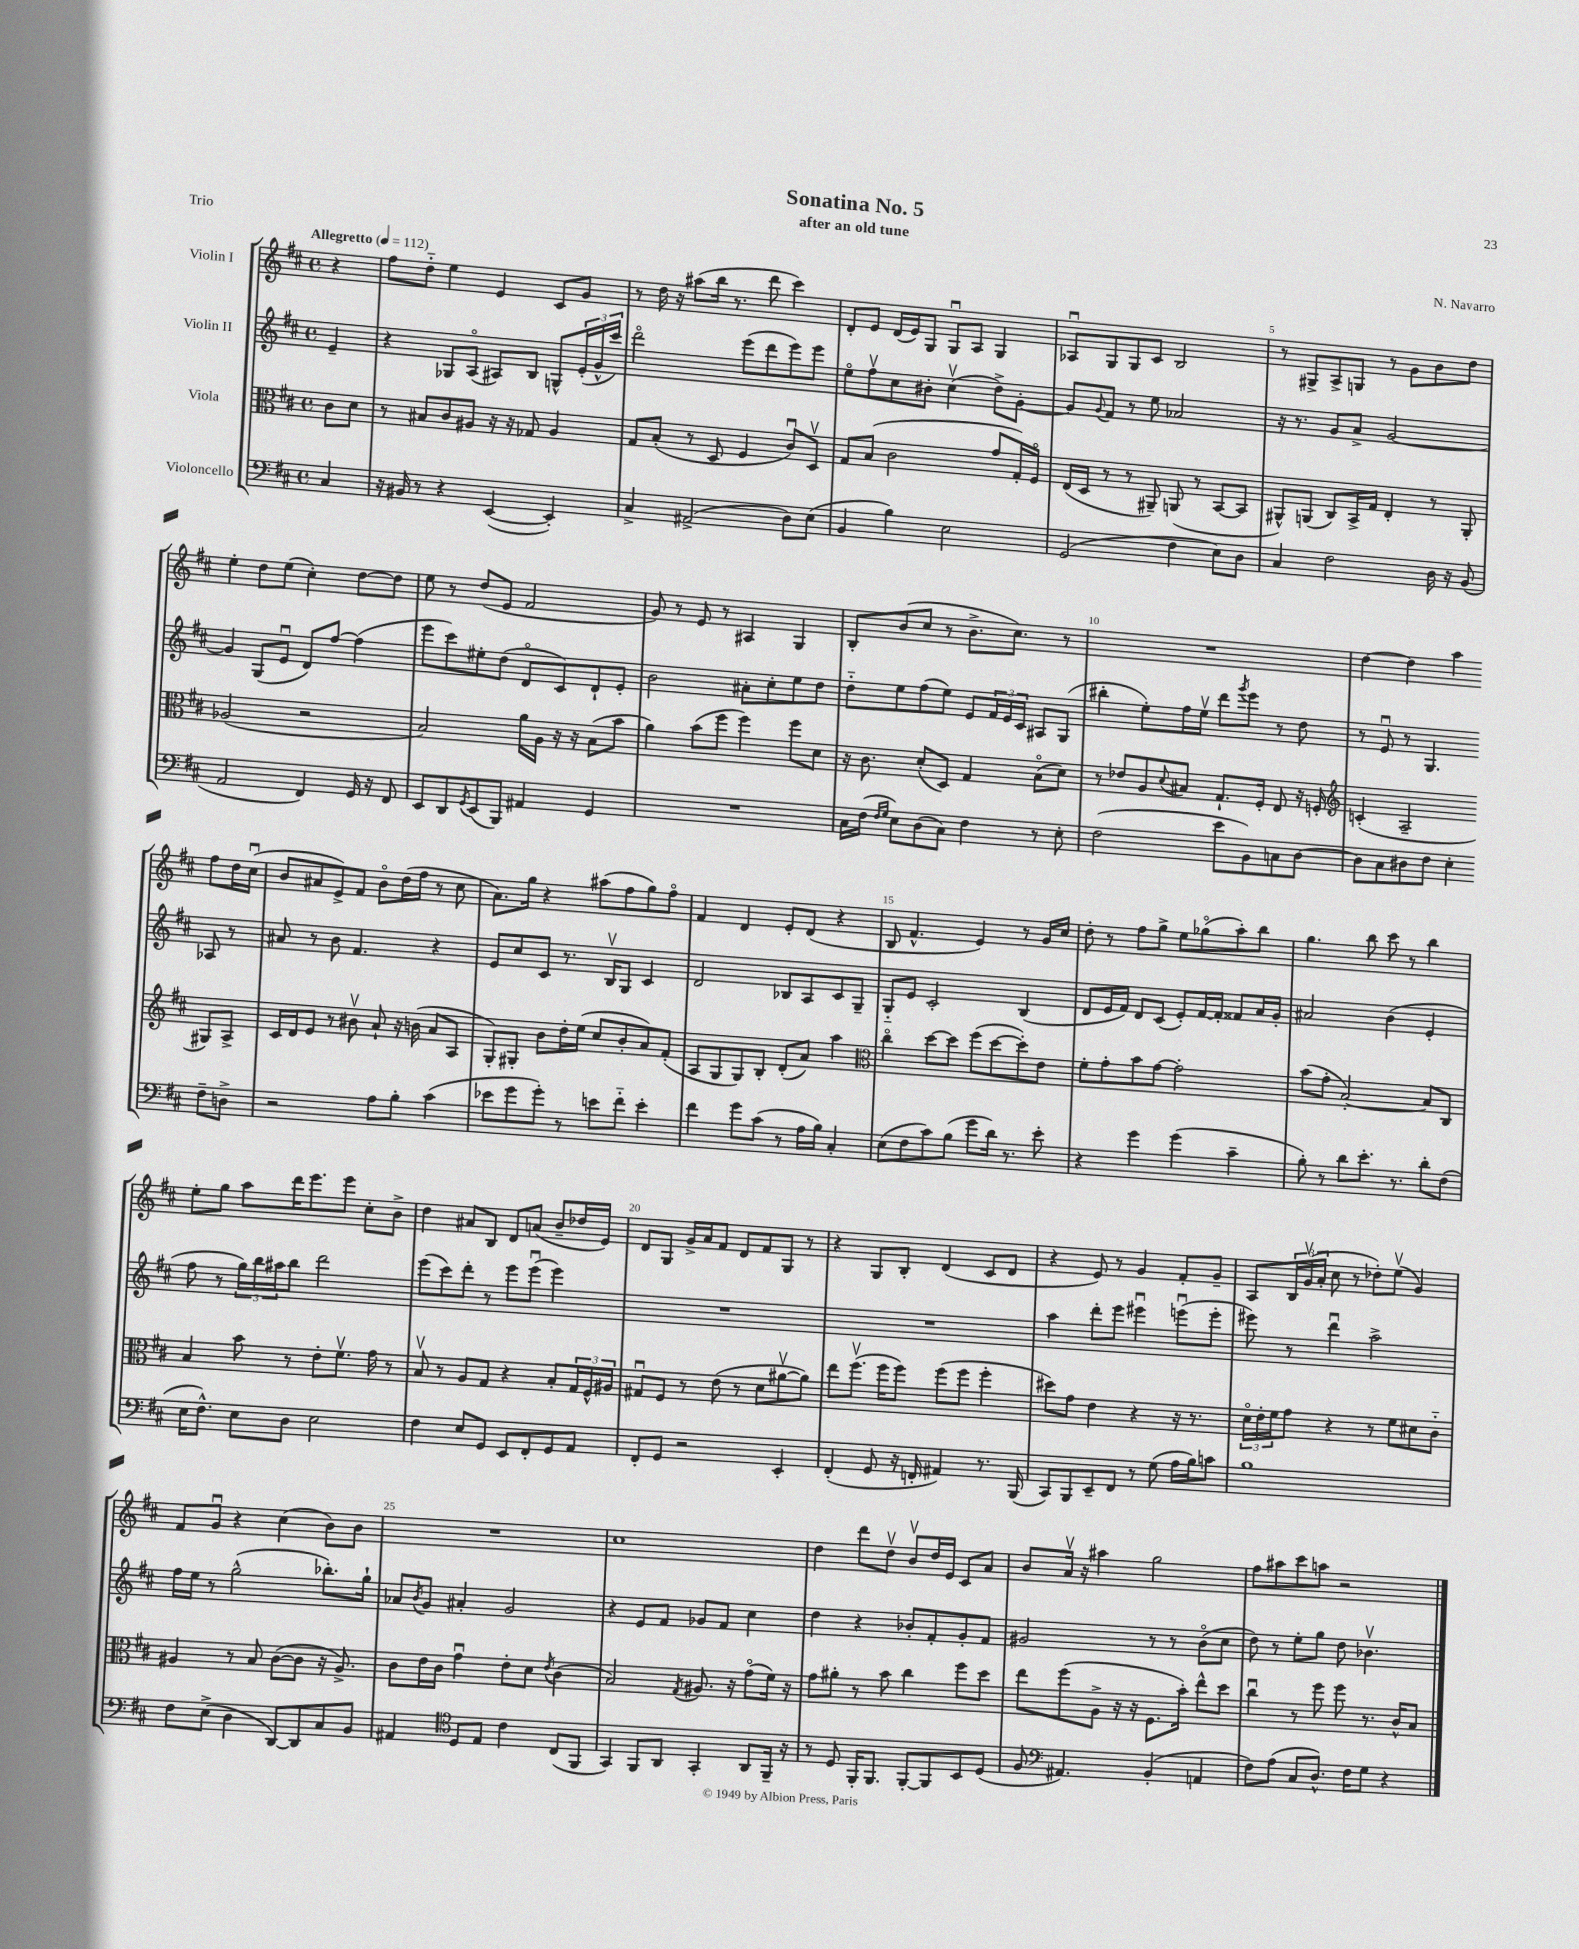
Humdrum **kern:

**kern	**kern	**kern	**kern
*staff4	*staff3	*staff2	*staff1
*clefF4	*clefC3	*clefG2	*clefG2
*k[f#c#]	*k[f#c#]	*k[f#c#]	*k[f#c#]
*M4/4	*M4/4	*M4/4	*M4/4
*met(c)	*met(c)	*met(c)	*met(c)
*MM112	*MM112	*MM112	*MM112
4C#/	8c#\L	4e~/	4r
.	8d\J	.	.
=	=	=	=
16r	8r	4r	8ff#\L
16BB#/	.	.	.
8r	8B#/L	.	8dd'~\J
4r	8c#/	8G-/L	4ee\
.	8A#/J	(8Ao/J	.
([4EE/	16r	8A#/L)	4e/
.	16r	.	.
.	8G-/	8B/J	.
4EE'/])	4A#/	8G^^/L	8c#/L
.	.	(24e'/L	8g/J
.	.	24g^^/	.
.	.	24ccc#/JJ)	.
=	=	=	=
4C#^/	8G/L	2dddo\	8r
.	(8B'/J	.	16dd\
.	.	.	16r
(2AA#^/	8r	.	(8aa#\L
.	8D/	.	16bb\Jk
.	.	.	8.r
.	4F#/	(8eee\L	.
.	.	8ddd\	8ddd\
8D\L)	8c#u/L)	8eee\)	4ccc#\)
(8E\J	8Dv/J	8eee\J	.
=	=	=	=
4BB/	8G/L	8eeo\L	8d'/L
.	(8B/J	8ff#v\	8e/J
4B\)	2c#\	8cc#\	(16d/LL
.	.	.	16e/J)
.	.	8b#'\J	8G/J
2E\	.	(4cc#v\	8Gu/L
.	.	.	8A/J
.	8g/L	8dd^\L)	4G/
.	16G'/L)	[8g'\J	.
.	16F#o/JJ	.	.
=	=	=	=
(2GG/	(16E/LL	8g/]L	8A-u/L
.	16D/JJ	.	.
.	.	8qqg/	.
.	8r	8f#/J	8G/
.	8r	8r	8G/
.	8AA#~/)	8ee\	8c#/J
4F#\	(8AA/	2a-/	2B/
.	8r	.	.
8E\L)	[8BB/L	.	.
8D\J	8BB/]J	.	.
=	=	=	=
4C#/	8AA#^^/L)	16r	8r
.	.	8.r	.
.	(8AA/J	.	8G#^/L
2F#\	8C#/L)	8g/L	8A^/
.	16BB^/L	8a^/J	8G/J
.	16G/JJ	.	.
.	4E'/	[2g/	8r
.	.	.	8g\L
16D\	8r	.	8b\
16r	.	.	.
(8BB/	8AA'/	.	8dd\J
=	=	=	=
2AA/	(2A-/	4g/]	4ee'\
.	.	(8G/L	8dd\L
.	.	8eu/J	(8ee\J
4FF#/)	2r	8d/L)	4cc#'\)
.	.	[8ff#/J	.
16GG/	.	(4ff#\]	[8dd\L
16r	.	.	.
8FF#/	.	.	8dd\]J
=	=	=	=
8EE/L	2B/)	8eee\L	8ee\
8DD/	.	8ccc#\)	8r
8qGG/	.	.	.
(8EE/	.	8ee#'\	(8dd/L
8BBB/J)	.	(8dd\J	8e/J
4AA#/	16a\LL	8do/L	2f#/
.	16A\JJ	.	.
.	16r	8c#/)	.
.	16r	.	.
4GG/	(8B\L	8d`/	.
.	8b\J	8e'/J	.
=	=	=	=
1r	4a\)	2b\	8g/)
.	.	.	8r
.	(8b\L	.	8e/
.	8ff#\J	.	8r
.	4ff#\)	8a#'\L	4A#/
.	.	8cc#'\	.
.	8ff#\L	8ee\	4G/
.	8d\J	8dd\J	.
=	=	=	=
16C#\LL	16r	8dd'~\L	8B'/L
(16F#\JJ	8.c#\	.	.
16qqF#/LL	.	.	.
16qqG/JJ	.	.	.
8E\L)	.	8ee\	(8b/
(8D\	(8d'/L	(8ff#\	8cc#/J
8C#\J)	8D/J)	8ee\J)	8r
4F#\	4G/	8e/L	8.b^\L
.	.	24f#/L	.
.	.	24e/	.
.	.	.	8.cc#\J)
.	.	24c#/JJ	.
8r	(8Bo\L	8A#/L	.
8E'\	8d\J)	(8G/J	8r
=	=	=	=
(2F#\	8r	4bb#'\	1r
.	8e-/L	.	.
.	8A/	8ee'\L)	.
.	8qqd/	.	.
.	8B#/J	16ff#\L	.
.	.	16eev\JJ	.
8e\L	8.G`/L	8ddd\L	.
.	.	8qggg/	.
8BB\)	.	8eee\J	.
.	16F#'/Jk	.	.
8C\	8E/	8r	.
[8D\J	16r	8dd\	.
.	16F'/	.	.
=	=	=	=
*	*clefG2	*	*
8D\]L	(4c'/	8r	[4dd\
8C#\	.	8eu/	.
8D#\	2A~/	8r	4dd\]
8F#\J	.	4.G/	.
4E'\	.	.	4aa\
8F#~\L	8G#/L)	8A-/	8ff#\L
8D^\J	8A^/J	8r	16dd\L
.	.	.	(16cc#u\JJ
=	=	=	=
2r	16c#/LL	8a#/	8b/L
.	16d/J	.	.
.	8e/J	8r	8a#/
.	8r	8b\	8e^/)
.	8b#v\	4.f#/	8f#/J
8A\L	8a`/	.	8bo\L
8B'\J	16r	.	(16dd\L
.	(16b\	.	16ff#\JJ
(4c#\	8a/L	4r	8r
.	8A/J	.	8cc#\
=	=	=	=
8e-\L	8G'/L)	8e/L	8.a\L)
8g\	8G#'/J	8cc#/	.
.	.	.	16gg\Jk
8g'\J)	8b\L	8c#/J	4r
8r	16dd'\L	8.r	.
.	(16ee\JJ	.	.
8e\L	8cc#/L	.	(8aa#\L
.	.	16Bv/LK	.
8f#'~\J	8b'/	8G/J	8ff#\
4e'\	8a/)	4c#/	8gg\)
.	(8f#'/J	.	8ff#o\J
=	=	=	=
4f#\	8A/L	2d/	4f#/
.	8G/	.	.
8g\L	8G/)	.	4d/
(8c#\J	8B'/J	.	.
8r	(8d'/L	8B-/L	8e'/L
16A\LL	8a/J)	8A/	(8d/J
16B\JJ)	.	.	.
4C#'/	4aa\	8c#/	4r
.	.	8G~/J	.
=	=	=	=
*	*clefC3	*	*
(8E\L	4cc#o\	8G'~/L	8B/
8F#\	.	8e/J	4.f#^^/
8c#\)	[8dd\L	2c#'/	.
(8B\J	8dd\]J	.	.
8g\L	(8ff#\L	.	4e/)
16d\Jk)	[8dd\	.	.
8.r	.	.	.
.	8dd'\])	(4B/	8r
8e'\	8e\J	.	16g/LL
.	.	.	16cc#/JJ
=	=	=	=
4r	8f#'\L	8d/L	8dd'\
.	8g'\	16e/L	8r
.	.	16f#/JJ)	.
4g\	8b\	8d/L	8ff#\L
.	[8g\J	(8c#/J	8gg^\J
(4g\	2g'\]	8e'/L)	8ee\L
.	.	[16f#/L	(8gg-o\
.	.	16f#'/]JJ	.
4c#~\	.	8f##/L	8aa'\)
.	.	16a/L	8bb\J
.	.	16g'/JJ	.
=	=	=	=
8B'\)	(8b\L	2a#/	4.gg\
8r	8g'\J	.	.
8d\L	[2B'/)	.	.
8.e'\J	.	.	8bb\
.	.	(4b\	8ccc#\
8.r	.	.	.
.	.	.	8r
8d'\L	8B/]L	4e'/	4bb\
(8F#\J	8C#/J	.	.
=	=	=	=
16E\LK	4B/	8ff#\	8ee'\L
8.F#^^\J)	.	.	.
.	.	8r	8gg\J
8E\L	8b\	24gg\LL)	8aa\L
.	.	24bb\	.
.	.	24aa#\J	.
8D\J	8r	8bb\J	16ddd\K
.	.	.	8.eee\
2E\	8e'\L	2ddd\	.
.	8.f#v\J	.	8eee\J
.	.	.	8cc#'\L
.	16g\	.	.
.	8r	.	8b^\J
=	=	=	=
4F#\	8Bv/	(8eee\L	4dd\
.	8r	8ccc#\)	.
8E/L	8A/L	8ddd'\J	8a#/L
8GG/J	8G/J	8r	8B/J
8EE/L	4r	8eee\L	8d/L
8FF#'/	.	(8eeeu\J	(8a/J
8GG/	8B'/L	4eee\)	8b~/L
8AA/J	24G/L	.	16dd-/L
.	24F#^^/	.	.
.	.	.	16e/JJ)
.	24A#/JJ	.	.
=	=	=	=
8FF#'/L	8G#u/L	1r	8d/L
8GG/J	8F#/J	.	8G/J
2r	8r	.	16g^/LL
.	.	.	16a/J
.	(8e\	.	8f#/J
.	8r	.	8d/L
.	8d\L	.	8f#/
4EE'/	[8a#v\	.	8G/J
.	8a#\]J)	.	8r
=	=	=	=
(4FF#'/	8ee\L	1r	4r
.	(8.ff#v\J	.	.
8GG/	.	.	8G/L
.	16ff#\LK	.	.
16r	8ff#\J)	.	8B'/J
16FF'/	.	.	.
4AA#/)	(8ff#\L	.	(4d/
.	8ff#\J	.	.
8.r	4ff#'\	.	8c#/L
.	.	.	8d/J
(16BBB/	.	.	.
=	=	=	=
8CC#/L)	8dd#\L)	4aa\	4r
8BBB/	8g\J	.	.
8EE~/	4e\	8ddd'\L	8e/)
8FF#/J	.	8eee\J	8r
8r	4r	4eee#u\	4g/
(8G\	.	.	.
16A\LL	16r	(8eeeu\L	8f#'/L
16B\J)	8.r	.	.
8c\J	.	8eee'\J	8g~/J
=	=	=	=
1B	24do\LL	8eee#\)	8A/L
.	24e'\	.	.
.	24f#\J	.	.
.	8g\J	8r	24B/L
.	.	.	(24gv/
.	.	.	24a'/JJ
.	4r	4dddu\	8cc#\
.	.	.	8r
.	8r	2aa^\	8dd-'\L)
.	8f#\L	.	(8eev\J
.	8d#\	.	4g/)
.	8c#'~\J	.	.
=	=	=	=
8F#\L	4A#/	16ff#\LL	8f#/L
.	.	16ee\JJ	.
(8E^\J	.	8r	8gu/J
4D\	8r	(2gg^^\	4r
.	8B/	.	.
[8DD/L)	([8c#\L	.	(4cc#\
8DD/]	8c#\]J	.	.
8C#/	16r	8.bb-'\L)	8b\L)
.	8.A#^/)	.	.
8BB/J	.	.	8b\J
.	.	16gg`\Jk	.
=	=	=	=
4AA#/	8c#\L	8a-/L	1r
.	.	8qb/	.
.	16e\L	8g/J	.
.	16c#\JJ	.	.
*clefC4	*	*	*
8D/L	4gu\	4a#'/	.
8E/J	.	.	.
4c#\	8e'\L	2g/	.
.	8d\J	.	.
.	8qe/	.	.
(8C#/L	(4c#\	.	.
8FF#/J	.	.	.
=	=	=	=
4GG/)	2B/)	4r	1cc#
8FF#/L	.	8e/L	.
8AA/J	.	8f#/J	.
.	8qG/	.	.
4GG'/	8.A#/	8g-/L	.
.	.	8f#/J	.
.	16r	.	.
8AA/L	(8go\L	4cc#\	.
16FF#~/Jk	16f#\Jk)	.	.
16r	16r	.	.
=	=	=	=
8r	8g\L	4dd\	4dd\
8D/	8a#'\J	.	.
16FF#'/LK	8r	4r	8ddd\L
8.FF#/J	.	.	.
.	8b\	.	8ddv\J
[8FF#'/L	4cc#\	8b-'/L	8bv/L
8FF#/]	.	8f#'/	16dd/L
.	.	.	16e/JJ
8BB/	8ff#\L	8g'/	8c#/L
(8D/J	8dd\J	8f#/J	8a/J
=	=	=	=
8F#/	8ee\L	2g#/	8b/L
*clefF4	*	*	*
4.AA#/)	(8ff#\	.	16av/Jk
.	.	.	16r
.	8A^\J	.	4aa#\
.	16r	.	.
.	16r	.	.
(4BB'/	8.F#\L	8r	2gg\
.	.	8r	.
.	16b'\Jk)	.	.
4AA/	8ee^^\L	(8bo\L	.
.	8dd\J	8cc#\J	.
=	=	=	=
8F#\L)	4cc#u\	8dd\)	8ff#\L
(8A\J	.	8r	8aa#\
8C#/L	8r	8ee'\L	8ccc#\
8.D^^/J)	8ff#\	8gg\J	8aa\J
.	8ff#\	8dd\	2r
16F#\LK	.	.	.
8G\J	8.r	4.b-v\	.
4r	.	.	.
.	16c#^^/LK	.	.
.	8B/J	.	.
==	==	==	==
*-	*-	*-	*-
